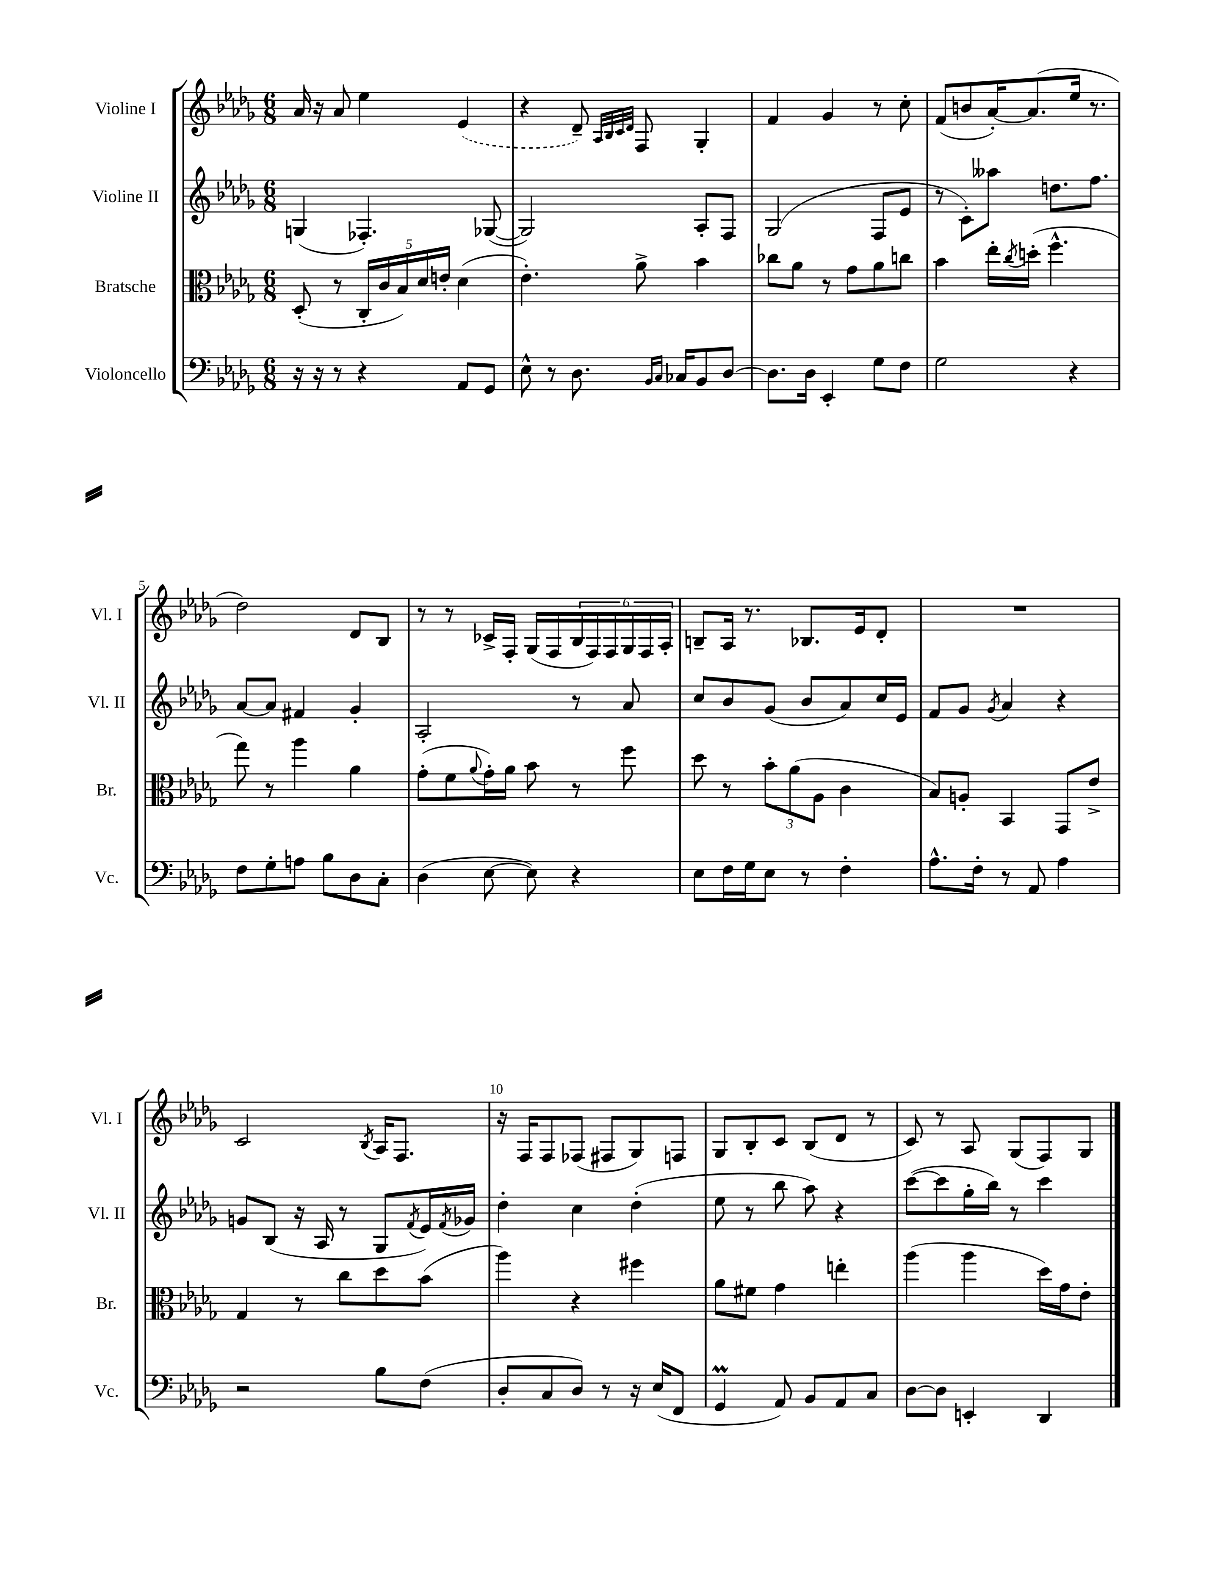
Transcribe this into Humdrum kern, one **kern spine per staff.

**kern	**kern	**kern	**kern
*part4	*part3	*part2	*part1
*staff4	*staff3	*staff2	*staff1
*I"Violoncello	*I"Bratsche	*I"Violine II	*I"Violine I
*I'Vc.	*I'Br.	*I'Vl. II	*I'Vl. I
*clefF4	*clefC3	*clefG2	*clefG2
*k[b-e-a-d-g-]	*k[b-e-a-d-g-]	*k[b-e-a-d-g-]	*k[b-e-a-d-g-]
*M6/8	*M6/8	*M6/8	*M6/8
=1	=1	=1	=1
16r	(8D-'/	(4Gn/	16a-/
16r	.	.	16r
8r	8r	.	8a-/
4r	20C'/LL	4.F-X'/)	4ee-\
.	20c/	.	.
.	20B-/)	.	.
.	20d-/	.	.
.	20en'/JJ	.	.
8AA-/L	(4d-\	.	(4e-/
8GG-/J	.	([8G-X/	.
=2	=2	=2	=2
8E-^^\	4.e-'\)	2G-/])	4r
8r	.	.	.
8.D-\	.	.	8d-~/)
.	.	.	32qqA-/LLL
.	.	.	32qqB-/
.	.	.	32qqc/
.	.	.	32qqd-/JJJ
.	8a-^\	.	8F/
16qqBB-/LL	.	.	.
16qqC/JJ	.	.	.
16C-X/KL	.	.	.
8BB-/	4b-\	8A-'/L	4G-'/
[8D-/J	.	8F/J	.
=3	=3	=3	=3
8.D-\L]	8cc-X\L	(2G-/	4f/
.	8a-\J	.	.
16D-\Jk	.	.	.
4EE-'/	8r	.	4g-/
.	8g-\L	.	.
8G-\L	8a-\	8F/L	8r
8F\J	8ccn\J	8e-/J	8cc'\
=4	=4	=4	=4
2G-\	4b-\	8r	(8f/L
.	.	8c'\L)	8bn/
.	16ee-'\LL	8aa--X\J	[16a-'/K)
.	8qcc/	.	.
.	(16ddn'\JJ	.	(8.a-/]
.	4.ff^^\	8.ddn\L	.
4r	.	.	16ee-/Jk
.	.	8.ff\J	8.r
!!LO:LB:g=z
=5	=5	=5	=5
8F\L	8gg-\)	[8a-/L	2dd-\)
8G-'\	8r	8a-/J]	.
8An\J	4aa-\	4f#X/	.
8B-\L	.	.	.
8D-\	4a-\	4g-'/	8d-/L
8C'\J	.	.	8B-/J
=6	=6	=6	=6
(4D-\	(8g-'\L	2A-'/	8r
.	8f\	.	8r
.	8qqa-/	.	.
[8E-\	16g-'\L)	.	16c-X^/LL
.	16a-\JJ	.	16F'/JJ
8E-\])	8b-\	.	(16G-/LL
.	.	.	16F/
4r	8r	8r	24B-/
.	.	.	24F/)
.	.	.	24F/
.	8ff\	8a-/	24G-/
.	.	.	24F/
.	.	.	24A-'/JJ
=7	=7	=7	=7
8E-\L	8dd-\	8cc/L	8Bn~/L
16F\L	8r	8b-/	16A-/Jk
16G-\J	.	.	8.r
8E-\J	12b-'\L	(8g-/J	.
.	(12a-\	.	.
8r	.	8b-/L	8.B-X/L
.	12A-\J	.	.
4F'\	4c\	8a-/)	.
.	.	.	16e-/k
.	.	16cc/L	8d-'/J
.	.	16e-/JJ	.
=8	=8	=8	=8
8.A-^^\L	8B-/L)	8f/L	2.r
.	8An'/J	8g-/J	.
16F'\Jk	.	.	.
.	.	8qg-/	.
8r	4BB-/	4a-/	.
8AA-/	.	.	.
4A-\	8GG-/L	4r	.
.	8e-^/J	.	.
!!LO:LB:g=z
=9	=9	=9	=9
2r	4G-/	8gn/L	2c/
.	.	(8B-/J	.
.	8r	16r	.
.	.	16A-/	.
.	8cc\L	8r	.
.	.	.	8qB-/
8B-\L	8dd-\	8G-/L	16A-/KL
.	.	.	8.F/J
.	.	8qf/	.
(8F\J	(8b-\J	16e-/L)	.
.	.	8qf/	.
.	.	16g-X/JJ	.
=10	=10	=10	=10
8D-'/L	4aa-\)	4dd-'\	16r
.	.	.	16F/KL
8C/	.	.	8F/
8D-/J)	4r	4cc\	(8F-X/J
8r	.	.	8F#X/L
16r	4ff#X\	(4dd-'\	8G-/)
(16E-/KL	.	.	.
8FF/J	.	.	8Fn/J
=11	=11	=11	=11
4GG-M/	8a-\L	8ee-\	8G-/L
.	8f#X\J	8r	8B-'/
8AA-/)	4g-\	8bb-\	8c/J
8BB-/L	.	8aa-\)	(8B-/L
8AA-/	4een'\	4r	8d-/J
8C/J	.	.	8r
=12	=12	=12	=12
[8D-\L	(4aa-\	([8ccc\L	8c/)
8D-\J]	.	8ccc\]	8r
4EEn'/	4aa-\	16gg-'\L	8A-/
.	.	16bb-\JJ)	.
.	.	8r	(8G-/L
4DD-/	16dd-\LL)	4ccc\	8F/)
.	16g-\J	.	.
.	8e-'\J	.	8G-/J
==	==	==	==
*-	*-	*-	*-
